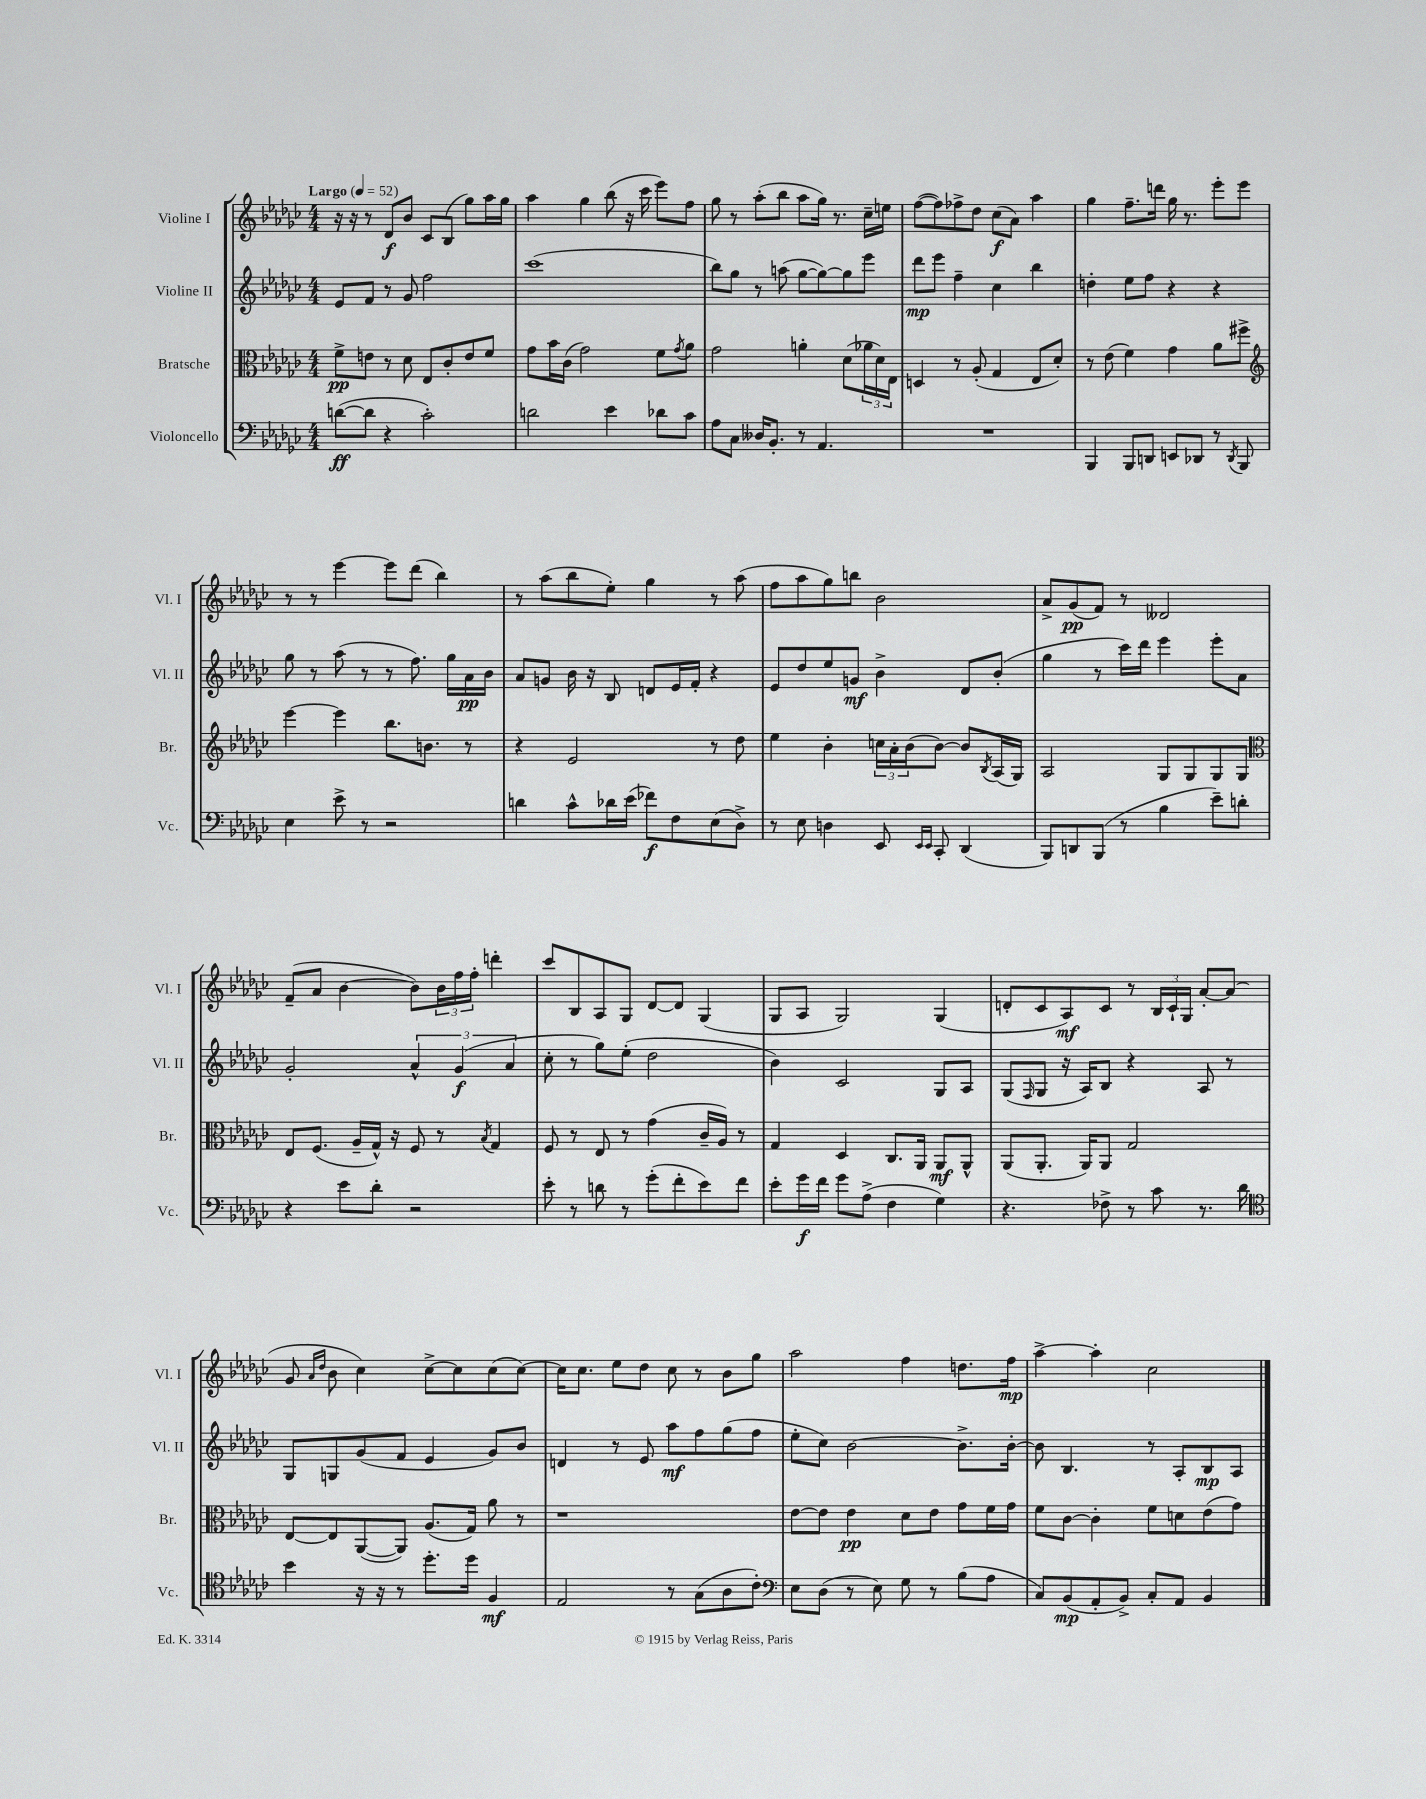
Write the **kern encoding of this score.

**kern	**dynam	**kern	**dynam	**kern	**dynam	**kern	**dynam
*part4	*part4	*part3	*part3	*part2	*part2	*part1	*part1
*staff4	*staff4	*staff3	*staff3	*staff2	*staff2	*staff1	*staff1
*I"Violoncello	*	*I"Bratsche	*	*I"Violine II	*	*I"Violine I	*
*I'Vc.	*	*I'Br.	*	*I'Vl. II	*	*I'Vl. I	*
*clefF4	*	*clefC3	*	*clefG2	*	*clefG2	*
*k[b-e-a-d-g-c-]	*	*k[b-e-a-d-g-c-]	*	*k[b-e-a-d-g-c-]	*	*k[b-e-a-d-g-c-]	*
*M4/4	*	*M4/4	*	*M4/4	*	*M4/4	*
*MM52	*	*MM52	*	*MM52	*	*MM52	*
=1	=1	=1	=1	=1	=1	=1	=1
!	!	!	!	!	!	!LO:TX:a:B:t=Largo	!
([8dn\L	ff	8f^\L	pp	8e-/L	.	16r	.
.	.	.	.	.	.	16r	.
8d\J]	.	8en\J	.	8f/J	.	8r	.
4r	.	8r	.	8r	.	8d-/L	f
.	.	8d-\	.	8g-/	.	8b-/J	.
2c-'\)	.	8E-/L	.	2ff\	.	8c-/L	.
.	.	8c-'/	.	.	.	(8B-/J	.
.	.	8e/	.	.	.	8gg-\L)	.
.	.	8f/J	.	.	.	16aa-\L	.
.	.	.	.	.	.	16gg-\JJ	.
=2	=2	=2	=2	=2	=2	=2	=2
2dn\	.	8g-\L	.	(1ccc-	.	4aa-\	.
.	.	16b-\L	.	.	.	.	.
.	.	(16c-\JJ	.	.	.	.	.
.	.	2g-\)	.	.	.	4gg-\	.
4e-\	.	.	.	.	.	(8bb-\	.
.	.	.	.	.	.	16r	.
.	.	.	.	.	.	16ccc-\	.
8d-X\L	.	8f\L	.	.	.	8eee-\L)	.
.	.	8qg-/	.	.	.	.	.
8c-\J	.	8a-\J	.	.	.	8ff\J	.
=3	=3	=3	=3	=3	=3	=3	=3
8A-\L	.	2g-\	.	8bb-\L)	.	8gg-\	.
8C-\J	.	.	.	8gg-\J	.	8r	.
16D--X/KL	.	.	.	8r	.	(8aa-'\L	.
8.BB-'/J	.	.	.	.	.	.	.
.	.	.	.	(8aan\	.	8bb-\J	.
8r	.	4an'\	.	[8gg-\L	.	8aa-\L	.
4.AA-/	.	.	.	8gg-\_)	.	16gg-\Jk)	.
.	.	.	.	.	.	8.r	.
.	.	(8d-\L	.	8gg-\]	.	.	.
.	.	24a-X\L	.	8eee-\J	.	16cc-~\LL	.
.	.	24d-\)	.	.	.	.	.
.	.	.	.	.	.	16een\JJ	.
.	.	24E-\JJ	.	.	.	.	.
=4	=4	=4	=4	=4	=4	=4	=4
1r	.	4Dn/	.	8ddd-\L	mp	([8ff\L	.
.	.	.	.	8eee-\J	.	8ff\])	.
.	.	8r	.	4ff~\	.	8ff-X^\	.
.	.	(8A-'/	.	.	.	8dd-\J	.
.	.	4G-/	.	4cc-\	.	(8cc-\L	f
.	.	.	.	.	.	8a-\J)	.
.	.	8E-/L	.	4bb-\	.	4aa-\	.
.	.	8d-'/J)	.	.	.	.	.
=5	=5	=5	=5	=5	=5	=5	=5
4BBB-/	.	8r	.	4ddn'\	.	4gg-\	.
.	.	(8e-\	.	.	.	.	.
8BBB-/L	.	4f\)	.	8ee-\L	.	8.ff~\L	.
8DDn/J	.	.	.	8ff\J	.	.	.
.	.	.	.	.	.	16dddn\Jk	.
8EEn/L	.	4g-\	.	4r	.	16gg-\	.
.	.	.	.	.	.	8.r	.
8DD-X/J	.	.	.	.	.	.	.
8r	.	8a-\L	.	4r	.	8eee-'\L	.
8qDD-/	.	.	.	.	.	.	.
8BBB-/	.	8ff#X^\J	.	.	.	8eee-\J	.
!!LO:LB:g=z
=6	=6	=6	=6	=6	=6	=6	=6
*	*	*clefG2	*	*	*	*	*
4E-\	.	[4eee-\	.	8gg-\	.	8r	.
.	.	.	.	8r	.	8r	.
8e-^\	.	4eee-\]	.	(8aa-\	.	[4eee-\	.
8r	.	.	.	8r	.	.	.
2r	.	8.bb-\L	.	8r	.	8eee-\L]	.
.	.	.	.	8.ff\)	.	(8ddd-\J	.
.	.	8.bn\J	.	.	.	.	.
.	.	.	.	.	.	4bb-\)	.
.	.	.	.	16gg-\LL	.	.	.
.	.	8r	.	16a-\	pp	.	.
.	.	.	.	16b-\JJ	.	.	.
=7	=7	=7	=7	=7	=7	=7	=7
4dn\	.	4r	.	8a-/L	.	8r	.
.	.	.	.	8gn/J	.	(8aa-\L	.
8c-^^\L	.	2e-/	.	16b-\	.	8bb-\	.
.	.	.	.	16r	.	.	.
16d-X\L	.	.	.	8B-/	.	8ee-'\J)	.
(16e-\JJ	.	.	.	.	.	.	.
8f-X\L)	f	.	.	8dn/L	.	4gg-\	.
8F\	.	.	.	16e-/L	.	.	.
.	.	.	.	16f'/JJ	.	.	.
(8E-\	.	8r	.	4r	.	8r	.
8D-^\J)	.	8dd-\	.	.	.	(8aa-\	.
=8	=8	=8	=8	=8	=8	=8	=8
8r	.	4ee-\	.	8e-/L	.	8ff\L	.
8E-\	.	.	.	8dd-/	.	8aa-\	.
4Dn\	.	4b-'\	.	8ee-/	.	8gg-\)	.
.	.	.	.	8gn/J	mf	8bbn\J	.
8EE-/	.	24ccn\LL	.	4b-^\	.	2b-\	.
.	.	24a-'\	.	.	.	.	.
.	.	(24b-\J	.	.	.	.	.
16qqEE-/LL	.	.	.	.	.	.	.
16qqEE-/JJ	.	.	.	.	.	.	.
8CC-'/	.	[8b-\J)	.	.	.	.	.
(4DD-/	.	8b-/L]	.	8d-/L	.	.	.
.	.	8qB-/	.	.	.	.	.
.	.	(16A-/L	.	(8b-'/J	.	.	.
.	.	16G-/JJ)	.	.	.	.	.
=9	=9	=9	=9	=9	=9	=9	=9
8BBB-/L)	.	2A-/	.	4gg-\	.	8a-^/L	.
8DDn/	.	.	.	.	.	(8g-/	pp
(8BBB-/J	.	.	.	8r	.	8f/J)	.
8r	.	.	.	16ccc-\LL)	.	8r	.
.	.	.	.	16ddd-\JJ	.	.	.
4B-\	.	8G-/L	.	4eee-\	.	2d--X/	.
.	.	8G-/	.	.	.	.	.
8e-~\L)	.	8G-/	.	8eee-'\L	.	.	.
8dn'\J	.	8G-/J	.	8a-\J	.	.	.
!!LO:LB:g=z
=10	=10	=10	=10	=10	=10	=10	=10
*	*	*clefC3	*	*	*	*	*
4r	.	8E-/L	.	2g-'/	.	(8f~/L	.
.	.	(8.F/J	.	.	.	8a-/J	.
8e-\L	.	.	.	.	.	[4b-\	.
.	.	16A-~/LL	.	.	.	.	.
8d-'\J	.	16G-^^/JJ)	.	.	.	.	.
.	.	16r	.	.	.	.	.
2r	.	8F/	.	6a-^^/	.	8b-\L])	.
.	.	8r	.	.	.	24b-\L	.
.	.	.	.	(6g-/	f	24ff\	.
.	.	.	.	.	.	24ff'\JJ	.
.	.	8qB-/	.	.	.	.	.
.	.	4G-/	.	.	.	4dddn'\	.
.	.	.	.	6a-/	.	.	.
=11	=11	=11	=11	=11	=11	=11	=11
8e-'\	.	8F/	.	8cc-'\	.	8ccc-/L	.
8r	.	8r	.	8r	.	8B-/	.
8dn\	.	8E-/	.	8gg-\L)	.	8A-/	.
8r	.	8r	.	(8ee-'\J	.	8G-/J	.
(8g-'\L	.	(4g-\	.	2dd-\	.	[8d-/L	.
8f'\	.	.	.	.	.	8d-/J]	.
8e-\)	.	16c-~/LL	.	.	.	(4G-/	.
.	.	16A-/JJ)	.	.	.	.	.
8f\J	.	8r	.	.	.	.	.
=12	=12	=12	=12	=12	=12	=12	=12
8e-'\L	.	4G-/	.	4b-\)	.	8G-/L	.
16g-\L	f	.	.	.	.	8A-/J	.
16f\JJ	.	.	.	.	.	.	.
8g-\L	.	4D-/	.	2c-/	.	2G-/)	.
(8A-^\J	.	.	.	.	.	.	.
4F\	.	8.C-/L	.	.	.	.	.
.	.	16AA-/Jk	.	.	.	.	.
4G-\)	.	8AA-/L	mf	8G-/L	.	(4G-/	.
.	.	8AA-^^/J	.	8A-/J	.	.	.
=13	=13	=13	=13	=13	=13	=13	=13
4.r	.	(8AA-/L	.	(8G-/L	.	8dn'/L	.
.	.	.	.	16qqF/	.	.	.
.	.	8.AA-'/J	.	8G-/J	.	8c-/	.
.	.	.	.	16r	.	8A-/)	mf
.	.	16AA-/KL)	.	16A-/KL)	.	.	.
8F-X^\	.	8AA-/J	.	8B-/J	.	8c-/J	.
8r	.	2G-/	.	4r	.	8r	.
8c-\	.	.	.	.	.	24B-/LL	.
.	.	.	.	.	.	24c-`/	.
.	.	.	.	.	.	24G-/JJ	.
8.r	.	.	.	8A-/	.	[8a-'/L	.
.	.	.	.	8r	.	(8a-/J]	.
16d-\	.	.	.	.	.	.	.
!!LO:LB:g=z
=14	=14	=14	=14	=14	=14	=14	=14
*clefC4	*	*	*	*	*	*	*
4b-\	.	[8E-/L	.	8G-/L	.	8g-/	.
.	.	.	.	.	.	16qqa-/LL	.
.	.	.	.	.	.	16qqdd-/JJ	.
.	.	8E-/]	.	8Gn/	.	8b-\	.
16r	.	([8AA-/	.	(8g-/	.	4cc-\)	.
16r	.	.	.	.	.	.	.
8r	.	8AA-/J])	.	8f/J	.	.	.
8.dd-'\L	.	(8.A-/L	.	4e-/	.	[8cc-^\L	.
.	.	.	.	.	.	8cc-\]	.
16dd-\Jk	.	16G-/Jk)	.	.	.	.	.
4F/	mf	8a-\	.	8g-/L)	.	(8cc-\	.
.	.	8r	.	8b-/J	.	[8cc-\J)	.
=15	=15	=15	=15	=15	=15	=15	=15
2E-/	.	1r	.	4dn/	.	16cc-\KL]	.
.	.	.	.	.	.	8.cc-\J	.
.	.	.	.	8r	.	8ee-\L	.
.	.	.	.	8e-/	.	8dd-\J	.
8r	.	.	.	8aa-\L	mf	8cc-\	.
(8G-\L	.	.	.	8ff\	.	8r	.
8A-\	.	.	.	(8gg-\	.	8b-\L	.
8c-'\J)	.	.	.	8ff\J	.	8gg-\J	.
=16	=16	=16	=16	=16	=16	=16	=16
*clefF4	*	*	*	*	*	*	*
8E-\L	.	[8e-\L	.	8ee-'\L	.	2aa-\	.
(8D-\J	.	8e-\J]	.	8cc-\J)	.	.	.
8r	.	4e-\	pp	[2b-\	.	.	.
8E-\)	.	.	.	.	.	.	.
8G-\	.	8d-\L	.	.	.	4ff\	.
8r	.	8e-\J	.	.	.	.	.
(8B-\L	.	8g-\L	.	8.b-^\L]	.	8.ddn\L	.
8A-\J	.	16f\L	.	.	.	.	.
.	.	16g-\JJ	.	[16b-'\Jk	.	16ff\Jk	mp
=17	=17	=17	=17	=17	=17	=17	=17
8C-/L)	.	8f\L	.	8b-\]	.	[4aa-^\	.
(8BB-/	mp	[8c-\J	.	4.B-/	.	.	.
8AA-'/	.	4c-'\]	.	.	.	4aa-'\]	.
8BB-^/J)	.	.	.	.	.	.	.
8C-'/L	.	8f\L	.	8r	.	2cc-\	.
8AA-/J	.	8dn\	.	8A-'/L	.	.	.
4BB-/	.	(8e-\	.	8B-/	mp	.	.
.	.	8g-\J)	.	8A-/J	.	.	.
==	==	==	==	==	==	==	==
*-	*-	*-	*-	*-	*-	*-	*-
